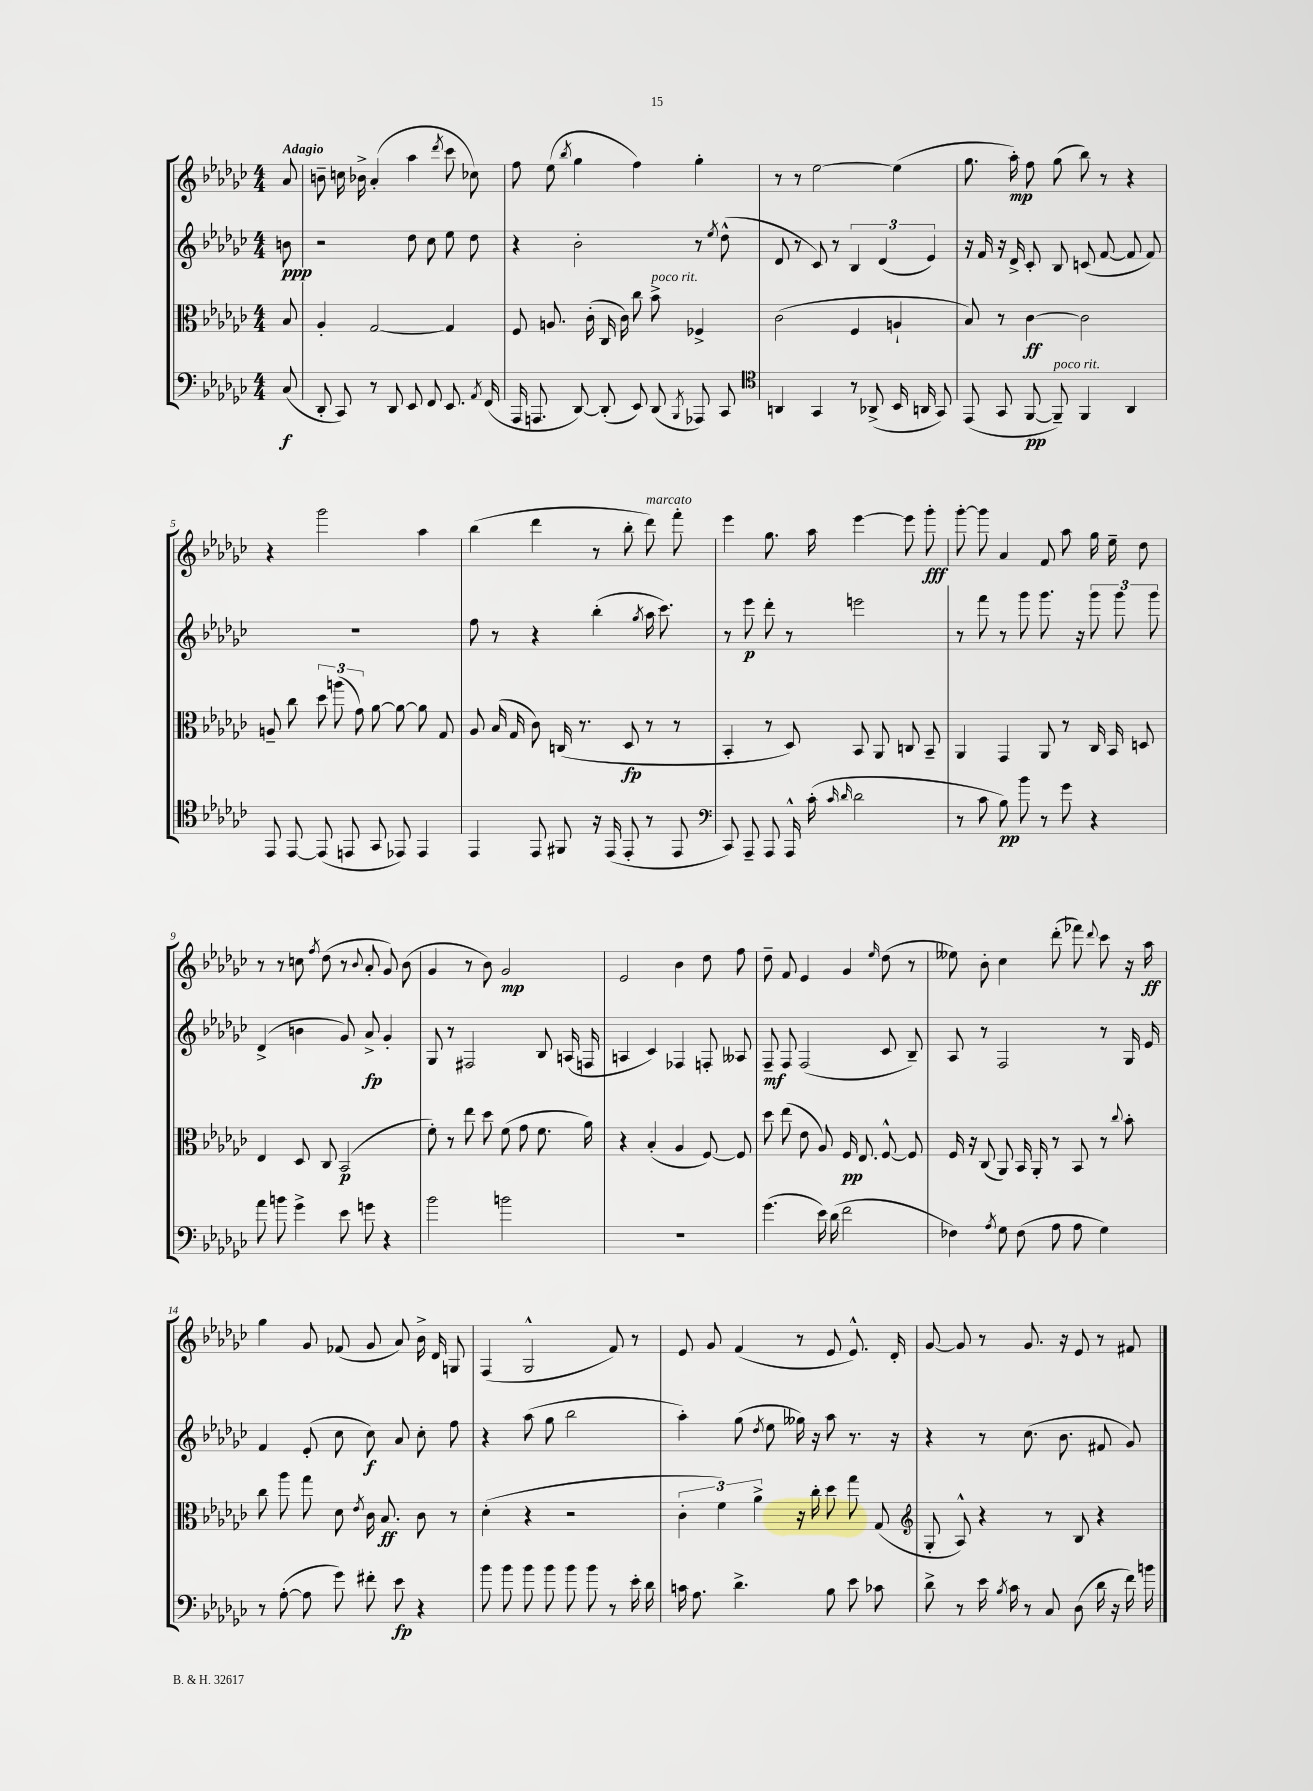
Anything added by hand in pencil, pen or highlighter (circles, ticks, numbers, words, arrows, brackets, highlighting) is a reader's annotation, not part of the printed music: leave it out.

**kern	**dynam	**kern	**dynam	**kern	**dynam	**kern	**dynam
*part4	*part4	*part3	*part3	*part2	*part2	*part1	*part1
*staff4	*staff4	*staff3	*staff3	*staff2	*staff2	*staff1	*staff1
*clefF4	*	*clefC3	*	*clefG2	*	*clefG2	*
*k[b-e-a-d-g-c-]	*	*k[b-e-a-d-g-c-]	*	*k[b-e-a-d-g-c-]	*	*k[b-e-a-d-g-c-]	*
*M4/4	*	*M4/4	*	*M4/4	*	*M4/4	*
=	=	=	=	=	=	=	=
!	!	!	!	!	!	!LO:TX:a:B:t=Adagio	!
(8C-/	f	8B-/	.	8bn\	ppp	8a-/	.
=1	=1	=1	=1	=1	=1	=1	=1
8DD-'/	.	4A-'/	.	2r	.	8bn~\	.
8CC-/)	.	.	.	.	.	16ccn\	.
.	.	.	.	.	.	16b-X^\	.
8r	.	[2G-/	.	.	.	(4a-'/	.
8DD-/	.	.	.	.	.	.	.
8EE-/	.	.	.	8dd-\	.	4aa-\	.
8FF/	.	.	.	8cc-\	.	.	.
.	.	.	.	.	.	8qddd-/	.
8.EE-/	.	4G-/]	.	8ee-\	.	8ccc-\	.
.	.	.	.	8dd-\	.	8cc-X\)	.
8qAA-/	.	.	.	.	.	.	.
(16FF/	.	.	.	.	.	.	.
=2	=2	=2	=2	=2	=2	=2	=2
16AAA-/	.	8F/	.	4r	.	8ff\	.
8.AAAn/	.	.	.	.	.	.	.
.	.	8.An/	.	.	.	(8ee-\	.
.	.	.	.	.	.	8qbb-/	.
[8DD-/)	.	.	.	2b-'\	.	4gg-\	.
.	.	(16c-'\	.	.	.	.	.
(8DD-'/]	.	16C-/	.	.	.	.	.
.	.	16c-\)	.	.	.	.	.
8EE-/)	.	8cc-\	.	.	.	4ff\)	.
!	!	!LO:TX:a:i:t=poco rit.	!	!	!	!	!
(8DD-/	.	8b-^\	.	.	.	.	.
8qBBB-/	.	.	.	.	.	.	.
8AAA-X/)	.	4F-X^/	.	8r	.	4gg-'\	.
.	.	.	.	8qee-/	.	.	.
8CC-/	.	.	.	(8dd-^^\	.	.	.
=3	=3	=3	=3	=3	=3	=3	=3
*clefC4	*	*	*	*	*	*	*
4AAn/	.	(2c-\	.	8d-/	.	8r	.
.	.	.	.	8r	.	8r	.
4GG-/	.	.	.	8c-/)	.	[2ee-\	.
.	.	.	.	8r	.	.	.
8r	.	4F/	.	6B-/	.	.	.
(8AA-X^/	.	.	.	.	.	.	.
.	.	.	.	(6d-/	.	.	.
16BB-/	.	4An`/	.	.	.	(4ee-\]	.
16AAn/	.	.	.	.	.	.	.
.	.	.	.	6e-/)	.	.	.
8GG-/)	.	.	.	.	.	.	.
=4	=4	=4	=4	=4	=4	=4	=4
(8EE-/	.	8B-/)	.	16r	.	8.gg-\	.
.	.	.	.	16f/	.	.	.
8GG-/	.	8r	.	16r	.	.	.
.	.	.	.	16d-^/	.	16aa-'\)	mp
[8FF/	pp	[4c-\	ff	8c-'/	.	8ff\	.
!LO:TX:a:i:t=poco rit.	!	!	!	!	!	!	!
8FF~/])	.	.	.	8B-/	.	(8gg-\	.
4FF/	.	2c-\]	.	(8cn/	.	8bb-\)	.
.	.	.	.	[8f/	.	8r	.
4AA-/	.	.	.	8f/]	.	4r	.
.	.	.	.	8f/)	.	.	.
!!LO:LB:g=z
=5	=5	=5	=5	=5	=5	=5	=5
8EE-/	.	8An~/	.	1r	.	4r	.
[8EE-/	.	8cc-\	.	.	.	.	.
(8EE-/]	.	12dd-\	.	.	.	2ggg-\	.
.	.	(12aan\	.	.	.	.	.
8EEn/	.	.	.	.	.	.	.
.	.	12g-\)	.	.	.	.	.
8GG-/	.	[8a-\	.	.	.	.	.
8EE-X/)	.	8a-\_	.	.	.	.	.
4EE-/	.	8a-\]	.	.	.	4aa-\	.
.	.	8G-/	.	.	.	.	.
=6	=6	=6	=6	=6	=6	=6	=6
4EE-/	.	8A-/	.	8ff\	.	(4bb-\	.
.	.	(16B-/	.	8r	.	.	.
.	.	16G-/	.	.	.	.	.
8EE-/	.	8c-\)	.	4r	.	4ddd-\	.
8FF#X/	.	(16Cn/	.	.	.	.	.
.	.	8.r	.	.	.	.	.
16r	.	.	.	(4bb-'\	.	8r	.
(16EE-/	.	.	.	.	.	.	.
8EE-'/	.	8D-/	fp	.	.	8bb-'\	.
.	.	.	.	8qgg-/	.	.	.
!	!	!	!	!	!	!LO:TX:a:i:t=marcato	!
8r	.	8r	.	16aa-\	.	8ddd-\)	.
.	.	.	.	8.ccc-\)	.	.	.
8EE-/	.	8r	.	.	.	8fff'\	.
=7	=7	=7	=7	=7	=7	=7	=7
*clefF4	*	*	*	*	*	*	*
8CC-/)	.	4BB-'/	.	8r	.	4eee-\	.
8AAA-~/	.	.	.	8eee-\	p	.	.
8AAA-/	.	8r	.	8ddd-'\	.	8.gg-\	.
16AAA-^^/	.	8D-/)	.	8r	.	.	.
(16c-'\	.	.	.	.	.	16aa-\	.
16qqc-/	.	.	.	.	.	.	.
16qqd-/	.	.	.	.	.	.	.
2d-\	.	8BB-/	.	2eeen\	.	[4eee-\	.
.	.	8AA-/	.	.	.	.	.
.	.	8Cn/	.	.	.	8eee-\]	.
.	.	8BB-~/	.	.	.	8ggg-'\	fff
=8	=8	=8	=8	=8	=8	=8	=8
8r	.	4AA-/	.	8r	.	[8ggg-'\	.
8c-\	.	.	.	8fff\	.	8ggg-\]	.
8B-\)	pp	4GG-/	.	8r	.	4a-/	.
8b-\	.	.	.	8ggg-\	.	.	.
8r	.	8AA-/	.	8.ggg-\	.	8f/	.
8g-\	.	8r	.	.	.	8aa-\	.
.	.	.	.	16r	.	.	.
4r	.	16C-/	.	12ggg-\	.	16gg-\	.
.	.	16BB-/	.	.	.	16ee-~\	.
.	.	.	.	12ggg-\	.	.	.
.	.	8Dn/	.	.	.	8dd-\	.
.	.	.	.	12ggg-\	.	.	.
!!LO:LB:g=z
=9	=9	=9	=9	=9	=9	=9	=9
8a-\	.	4E-/	.	(4d-^/	.	8r	.
8bn\	.	.	.	.	.	8r	.
4g-^\	.	8D-/	.	4bn\	.	8ccn\	.
.	.	.	.	.	.	8qff/	.
.	.	8C-/	.	.	.	(8dd-\	.
8e-\	.	(2BB-/	p	8g-/)	.	8r	.
.	.	.	.	.	.	8qqb-/	.
8gn\	.	.	.	8a-^/	fp	8a-'/	.
4r	.	.	.	4g-'/	.	8g-/)	.
.	.	.	.	.	.	(8b-\	.
=10	=10	=10	=10	=10	=10	=10	=10
2b-\	.	8f'\)	.	8G-/	.	4g-/	.
.	.	8r	.	8r	.	.	.
.	.	8ee-\	.	2F#X/	.	8r	.
.	.	8dd-\	.	.	.	8b-\)	.
2bn\	.	(8f\	.	.	.	2g-/	mp
.	.	8g-\	.	.	.	.	.
.	.	8.f\	.	8B-/	.	.	.
.	.	.	.	(16An/	.	.	.
.	.	16a-\)	.	16Fn/	.	.	.
=11	=11	=11	=11	=11	=11	=11	=11
1r	.	4r	.	4An/	.	2e-/	.
.	.	(4B-'/	.	4c-/)	.	.	.
.	.	4A-/	.	4F-X/	.	4b-\	.
.	.	[8F/)	.	8Fn'/	.	8dd-\	.
.	.	8F/]	.	8A--X/	.	8ff\	.
=12	=12	=12	=12	=12	=12	=12	=12
(4.g-\	.	8dd-\	.	8F~/	mf	8dd-~\	.
.	.	(8ee-\	.	8F/	.	8f/	.
.	.	8e-\	.	(2F/	.	4e-/	.
16e-\)	.	8A-/)	.	.	.	.	.
(16d-\	.	.	.	.	.	.	.
2f\	.	16F/	pp	.	.	4g-/	.
.	.	8.E-/	.	.	.	.	.
.	.	.	.	.	.	16qqee-/	.
.	.	[8F^^/	.	8c-/	.	(8dd-\	.
.	.	8F/]	.	8B-~/)	.	8r	.
=13	=13	=13	=13	=13	=13	=13	=13
4F-X\)	.	16F/	.	8A-/	.	8ee--X\)	.
.	.	16r	.	.	.	.	.
.	.	(8C-/	.	8r	.	8b-'\	.
8qA-/	.	.	.	.	.	.	.
8G-\	.	8AA-/)	.	2F/	.	4cc-\	.
(8F-\	.	16BB-/	.	.	.	.	.
.	.	16AA-'/	.	.	.	.	.
8A-\	.	8r	.	.	.	(8ddd-'\	.
8A-\	.	8BB-/	.	.	.	8fff-X\)	.
.	.	.	.	.	.	8qqddd-/	.
4G-\)	.	8r	.	8r	.	8ccc-\	.
.	.	8qqcc-/	.	.	.	.	.
.	.	8b-'\	.	16G-/	.	16r	.
.	.	.	.	16e-/	.	16aa-\	ff
!!LO:LB:g=z
=14	=14	=14	=14	=14	=14	=14	=14
8r	.	8cc-\	.	4f/	.	4gg-\	.
([8A-'\	.	8aa-\	.	.	.	.	.
8A-\]	.	8gg-\	.	(8e-'/	.	8g-/	.
8g-\)	.	8d-\	.	8cc-\	.	(8f-X/	.
.	.	8qe-/	.	.	.	.	.
8f#X'\	.	16c-\	.	8cc-\)	f	8g-/	.
.	.	8.B-/	ff	.	.	.	.
8e-\	fp	.	.	8a-/	.	8a-/)	.
4r	.	8c-\	.	8cc-'\	.	16b-^\	.
.	.	.	.	.	.	16d-/	.
.	.	8r	.	8ff\	.	8Gn/	.
=15	=15	=15	=15	=15	=15	=15	=15
8b-\	.	(4d-'\	.	4r	.	(4F/	.
8b-\	.	.	.	.	.	.	.
8b-\	.	4r	.	(8aa-\	.	2G-^^/	.
8b-\	.	.	.	8gg-\	.	.	.
8b-\	.	2r	.	2bb-\	.	.	.
8b-\	.	.	.	.	.	.	.
8r	.	.	.	.	.	8f/)	.
16e-'\	.	.	.	.	.	8r	.
16d-\	.	.	.	.	.	.	.
=16	=16	=16	=16	=16	=16	=16	=16
16cn\	.	6c-'\	.	4aa-'\)	.	8e-/	.
8.A-\	.	.	.	.	.	.	.
.	.	.	.	.	.	8g-/	.
.	.	6f\)	.	.	.	.	.
4.d-^\	.	.	.	(8gg-\	.	(4f/	.
.	.	6a-^\	.	.	.	.	.
.	.	.	.	8qdd-/	.	.	.
.	.	.	.	8ee-\	.	.	.
.	.	16r	.	16gg--X\)	.	8r	.
.	.	16cc-'\	.	16r	.	.	.
8B-\	.	8dd-\	.	8aa-\	.	8e-/	.
8e-\	.	8gg-\	.	8.r	.	8.e-^^/)	.
8c-X\	.	(8G-/	.	.	.	.	.
.	.	.	.	16r	.	16d-'/	.
=17	=17	=17	=17	=17	=17	=17	=17
*	*	*clefG2	*	*	*	*	*
8d-^\	.	8G-'/	.	4r	.	[8g-/	.
8r	.	8A-^^/)	.	.	.	8g-/]	.
16e-\	.	4r	.	8r	.	8r	.
8qB-/	.	.	.	.	.	.	.
16c-\	.	.	.	.	.	.	.
8r	.	.	.	(8.cc-\	.	8.g-/	.
8C-/	.	8r	.	.	.	.	.
.	.	.	.	8.b-\	.	16r	.
(8D-\	.	8B-/	.	.	.	8e-/	.
16d-\	.	4r	.	8f#X/	.	8r	.
16r	.	.	.	.	.	.	.
16f\)	.	.	.	8g-/)	.	8f#X/	.
16bn\	.	.	.	.	.	.	.
==	==	==	==	==	==	==	==
*-	*-	*-	*-	*-	*-	*-	*-
